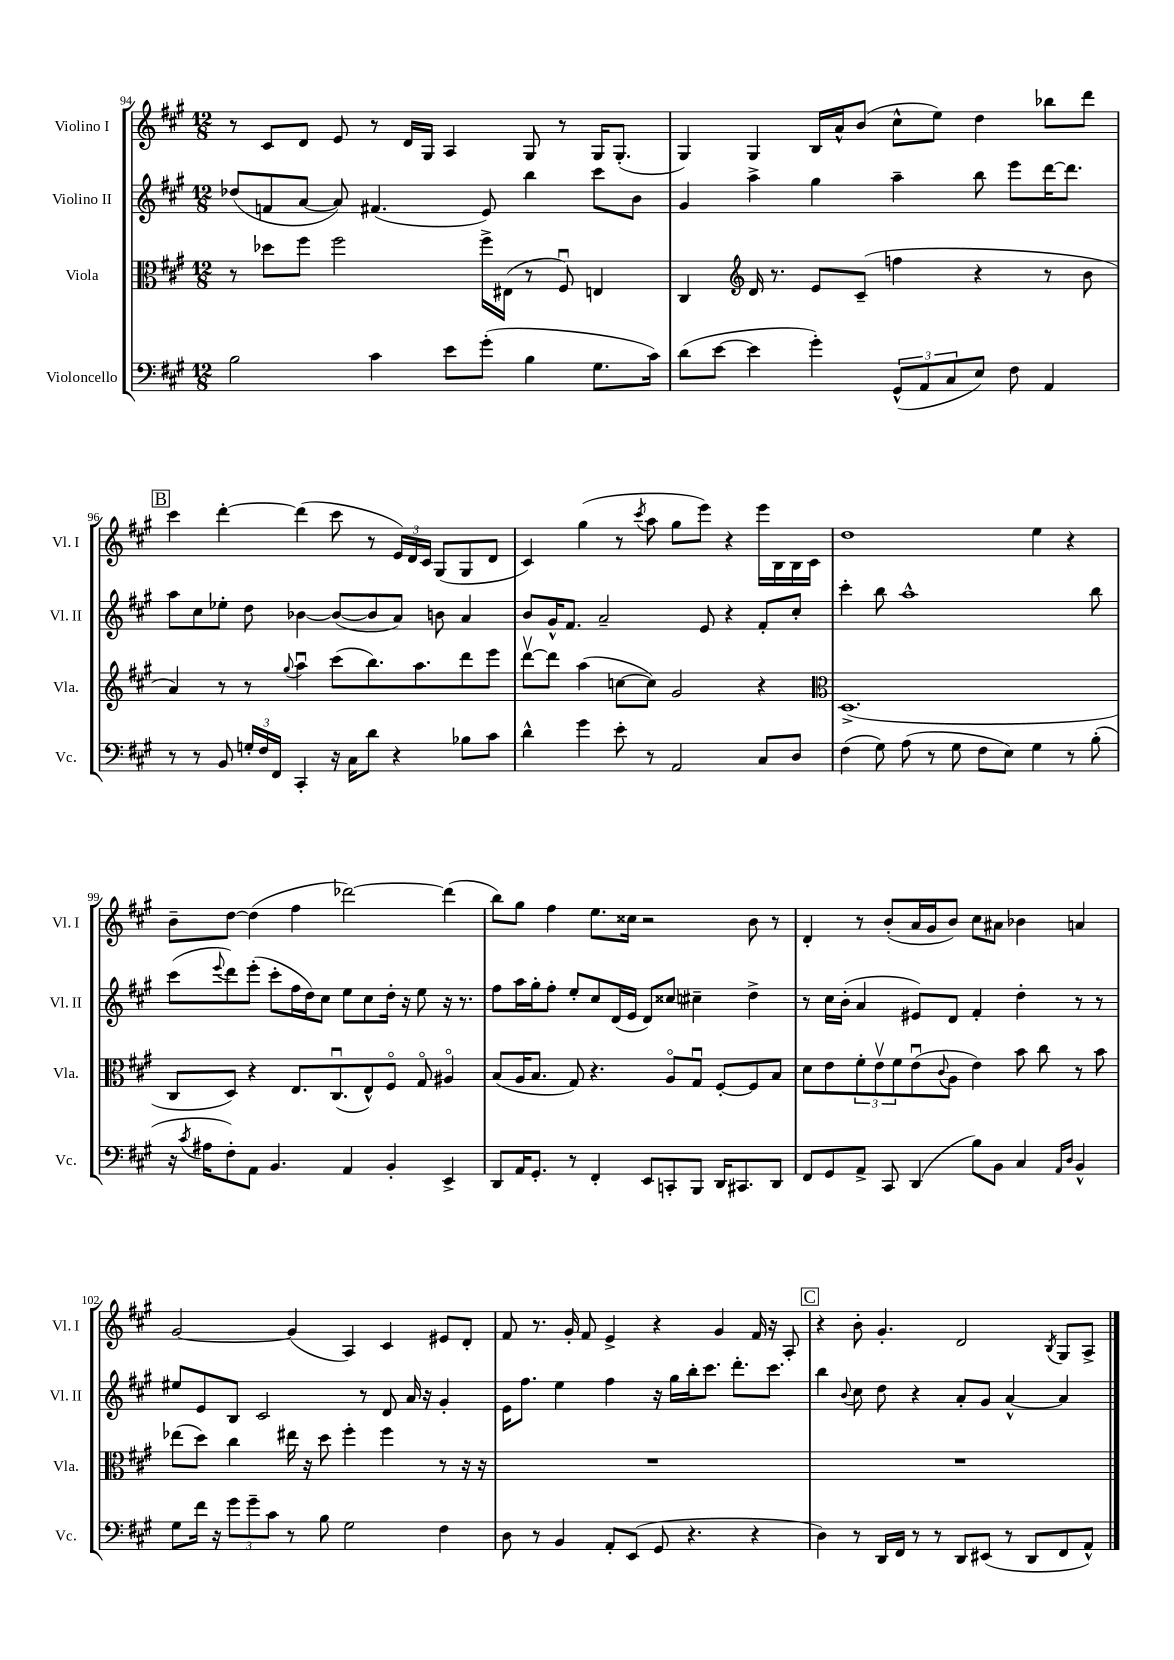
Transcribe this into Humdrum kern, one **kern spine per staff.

**kern	**kern	**kern	**kern
*part4	*part3	*part2	*part1
*staff4	*staff3	*staff2	*staff1
*I"Violoncello	*I"Viola	*I"Violino II	*I"Violino I
*I'Vc.	*I'Vla.	*I'Vl. II	*I'Vl. I
*clefF4	*clefC3	*clefG2	*clefG2
*k[f#c#g#]	*k[f#c#g#]	*k[f#c#g#]	*k[f#c#g#]
*M12/8	*M12/8	*M12/8	*M12/8
=94	=94	=94	=94
2B\	8r	(8dd-X/L	8r
.	8dd-X\L	8fn/	8c#/L
.	8ff#\J	[8a/J	8d/J
.	2ff#\	8a/])	8e/
4c#\	.	(4.f#X/	8r
.	.	.	16d/LL
.	.	.	16G#/JJ
8e\L	.	.	4A/
(8g#'\J	16ff#^\LL	8e/)	.
.	(16E#X\JJ	.	.
4B\	8r	4bb\	8G#/
.	8F#u/)	.	8r
8.G#\L	4En/	8ccc#\L	16G#/KL
.	.	.	(8.G#'/J
.	.	8b\J	.
16c#\Jk)	.	.	.
=95	=95	=95	=95
(8d\L	4C#/	4g#/	4G#/)
[8e\J	.	.	.
*	*clefG2	*	*
4e\]	16d/	4aa^\	4G#/
.	8.r	.	.
4g#'\)	8e/L	4gg#\	16B/LL
.	.	.	16a^^/J
.	(8c#~/J	.	(8b/J
(12GG#^^/L	4ffn\	4aa~\	8cc#^^\L
12AA/	.	.	.
.	.	.	8ee\J)
12C#/	.	.	.
8E/J)	4r	8bb\	4dd\
8F#\	.	8eee\L	.
4AA/	8r	[16ddd\K	8bb-X\L
.	.	8.ddd\J]	.
.	8b\	.	8ddd\J
!!LO:LB:g=z
!!LO:REH:place=s1:t=B
=96	=96	=96	=96
8r	4a/)	8aa\L	4ccc#\
8r	.	8cc#\	.
8BB/	8r	8ee-X'\J	[4ddd'\
24Gn'/LL	8r	8dd\	.
24F#/	.	.	.
24FF#/JJ	.	.	.
.	8qqgg#/	.	.
4CC#'/	4aau\	[4b-X\	(4ddd\]
16r	(8ccc#\L	(8b-/L_	8ccc#\
16C#\KL	.	.	.
8d\J	8.bb\)	8b-/]	8r
4r	.	8a/J)	24e/LL)
.	.	.	24d/
.	8.aa\	.	.
.	.	.	24c#/JJ
.	.	8bn\	(8G#/L
8B-X\L	8ddd\	4a/	8G#/
8c#\J	8eee\J	.	8d/J
=97	=97	=97	=97
4d^^\	[8dddv\L	8b/L	4c#/)
.	8ddd\J]	16g#^^/K	.
.	.	8.f#/J	.
4g#\	(4aa\	.	(4gg#\
.	.	2a~/	.
8e'\	[8ccn\L	.	8r
.	.	.	8qccc#/
8r	8cc\J])	.	8aa\
2AA/	2g#/	.	8gg#\L
.	.	8e/	8eee\J)
.	.	4r	4r
8C#/L	4r	8f#'/L	16eee\LL
.	.	.	16B\
8D/J	.	8cc#'/J	16B\
.	.	.	16c#\JJ
=98	=98	=98	=98
*	*clefC3	*	*
(4F#\	(1.D^	4ccc#'\	1dd
8G#\)	.	8bb\	.
(8A\	.	1aa^^	.
8r	.	.	.
8G#\	.	.	.
8F#\L	.	.	.
8E\J)	.	.	.
4G#\	.	.	4ee\
8r	.	.	4r
(8B'\	.	8bb\	.
!!LO:LB:g=z
=99	=99	=99	=99
16r	8C#/L	(8ccc#\L	8b~\L
8qc#/	.	.	.
16A#X\KL	.	.	.
.	.	8qqeee/	.
8F#'\)	8D/J)	8ddd\)	[8dd\J
8AA\J	4r	(8eee'\J	(4dd\]
4.BB/	.	8ccc#'\L	.
.	8.E/L	16ff#\L	4ff#\
.	.	16dd\J)	.
.	.	8cc#\J	.
.	(8.C#u/	.	.
4AA/	.	8ee\L	[2ddd-X\)
.	8E^^/)	8cc#\	.
4BB'/	8F#/J	16dd'\Jk	.
.	.	16r	.
.	8G#/	8ee\	.
4EE^/	4A#X/	16r	(4ddd-\]
.	.	8.r	.
=100	=100	=100	=100
8DD/L	(8B/L	8ff#\L	8bb\L)
16AA/K	16A/K	16aa\L	8gg#\J
8.GG#'/J	8.B/J	16gg#'\J	.
.	.	8ff#'\J	4ff#\
8r	8G#/)	8ee'/L	.
4FF#'/	4.r	8cc#/	8.ee\L
.	.	(16d/L	.
.	.	16e/JJ	16cc##X\Jk
8EE/L	.	8d/L)	2r
8CCn'/	8A/L	8cc##X/J	.
8BBB/J	8G#u/J	4cc#X~\	.
16DD/KL	[8F#'/L	.	.
8.CC#X/	.	.	.
.	8F#/]	4dd^\	8b\
8DD/J	8B/J	.	8r
=101	=101	=101	=101
8FF#/L	8d\L	8r	4d'/
8GG#/	8e\	16cc#\LL	.
.	.	(16b'\JJ	.
8AA^/J	12f#'\	4a/	8r
.	12ev\	.	.
8CC#/	.	.	(8b'/L
.	12f#\	.	.
(4DD/	(8eu\	8e#X/L)	16a/L
.	.	.	16g#/J
.	8qqc#/	.	.
.	8A\J	8d/J	8b/J)
8B\L)	4e\)	4f#'/	8cc#\L
8BB\J	.	.	8a#X\J
4C#/	8b\	4dd'\	4b-X\
.	8cc#\	.	.
16qqAA/LL	.	.	.
16qqD/JJ	.	.	.
4BB^^/	8r	8r	4an/
.	8b\	8r	.
!!LO:LB:g=z
=102	=102	=102	=102
8G#\L	(8ee-X\L	8ee#X/L	[2g#/
16f#\Jk	8dd\J)	8e/	.
16r	.	.	.
12g#\L	4cc#\	8B/J	.
12g#~\	.	.	.
.	.	2c#/	.
12c#\J	.	.	.
8r	16ee#X\	.	(4g#/]
.	16r	.	.
8B\	8dd\	.	.
2G#\	4ff#'\	.	4A/)
.	.	8r	.
.	4ff#\	8d/	4c#/
.	.	16a/	.
.	.	16r	.
4F#\	8r	4g#'/	8e#X/L
.	16r	.	8d'/J
.	16r	.	.
=103	=103	=103	=103
8D\	1.r	16e\KL	8f#/
.	.	8.ff#\J	.
8r	.	.	8.r
4BB/	.	4ee\	.
.	.	.	16g#'/
.	.	.	8f#/
8AA'/L	.	4ff#\	4e^/
(8EE/J	.	.	.
8GG#/	.	16r	4r
.	.	16gg#\LL	.
4.r	.	16bb'\J	.
.	.	8.ccc#\J	.
.	.	.	4g#/
.	.	8.ddd'\L	.
4r	.	.	16f#/
.	.	8.ccc#\J	16r
.	.	.	8A'/
!!LO:REH:place=s1:t=C
=104	=104	=104	=104
4D\)	1.r	4bb\	4r
.	.	8qqb/	.
8r	.	8cc#\	8b'\
16DD/LL	.	8dd\	4.g#'/
16FF#/JJ	.	.	.
8r	.	4r	.
8r	.	.	.
8DD/L	.	8a'/L	2d/
(8EE#X/J	.	8g#/J	.
8r	.	[4a^^/	.
8DD/L	.	.	.
.	.	.	8qB/
8FF#/	.	4a/]	8G#/L
8AA^^/J)	.	.	8A^/J
==	==	==	==
*-	*-	*-	*-
